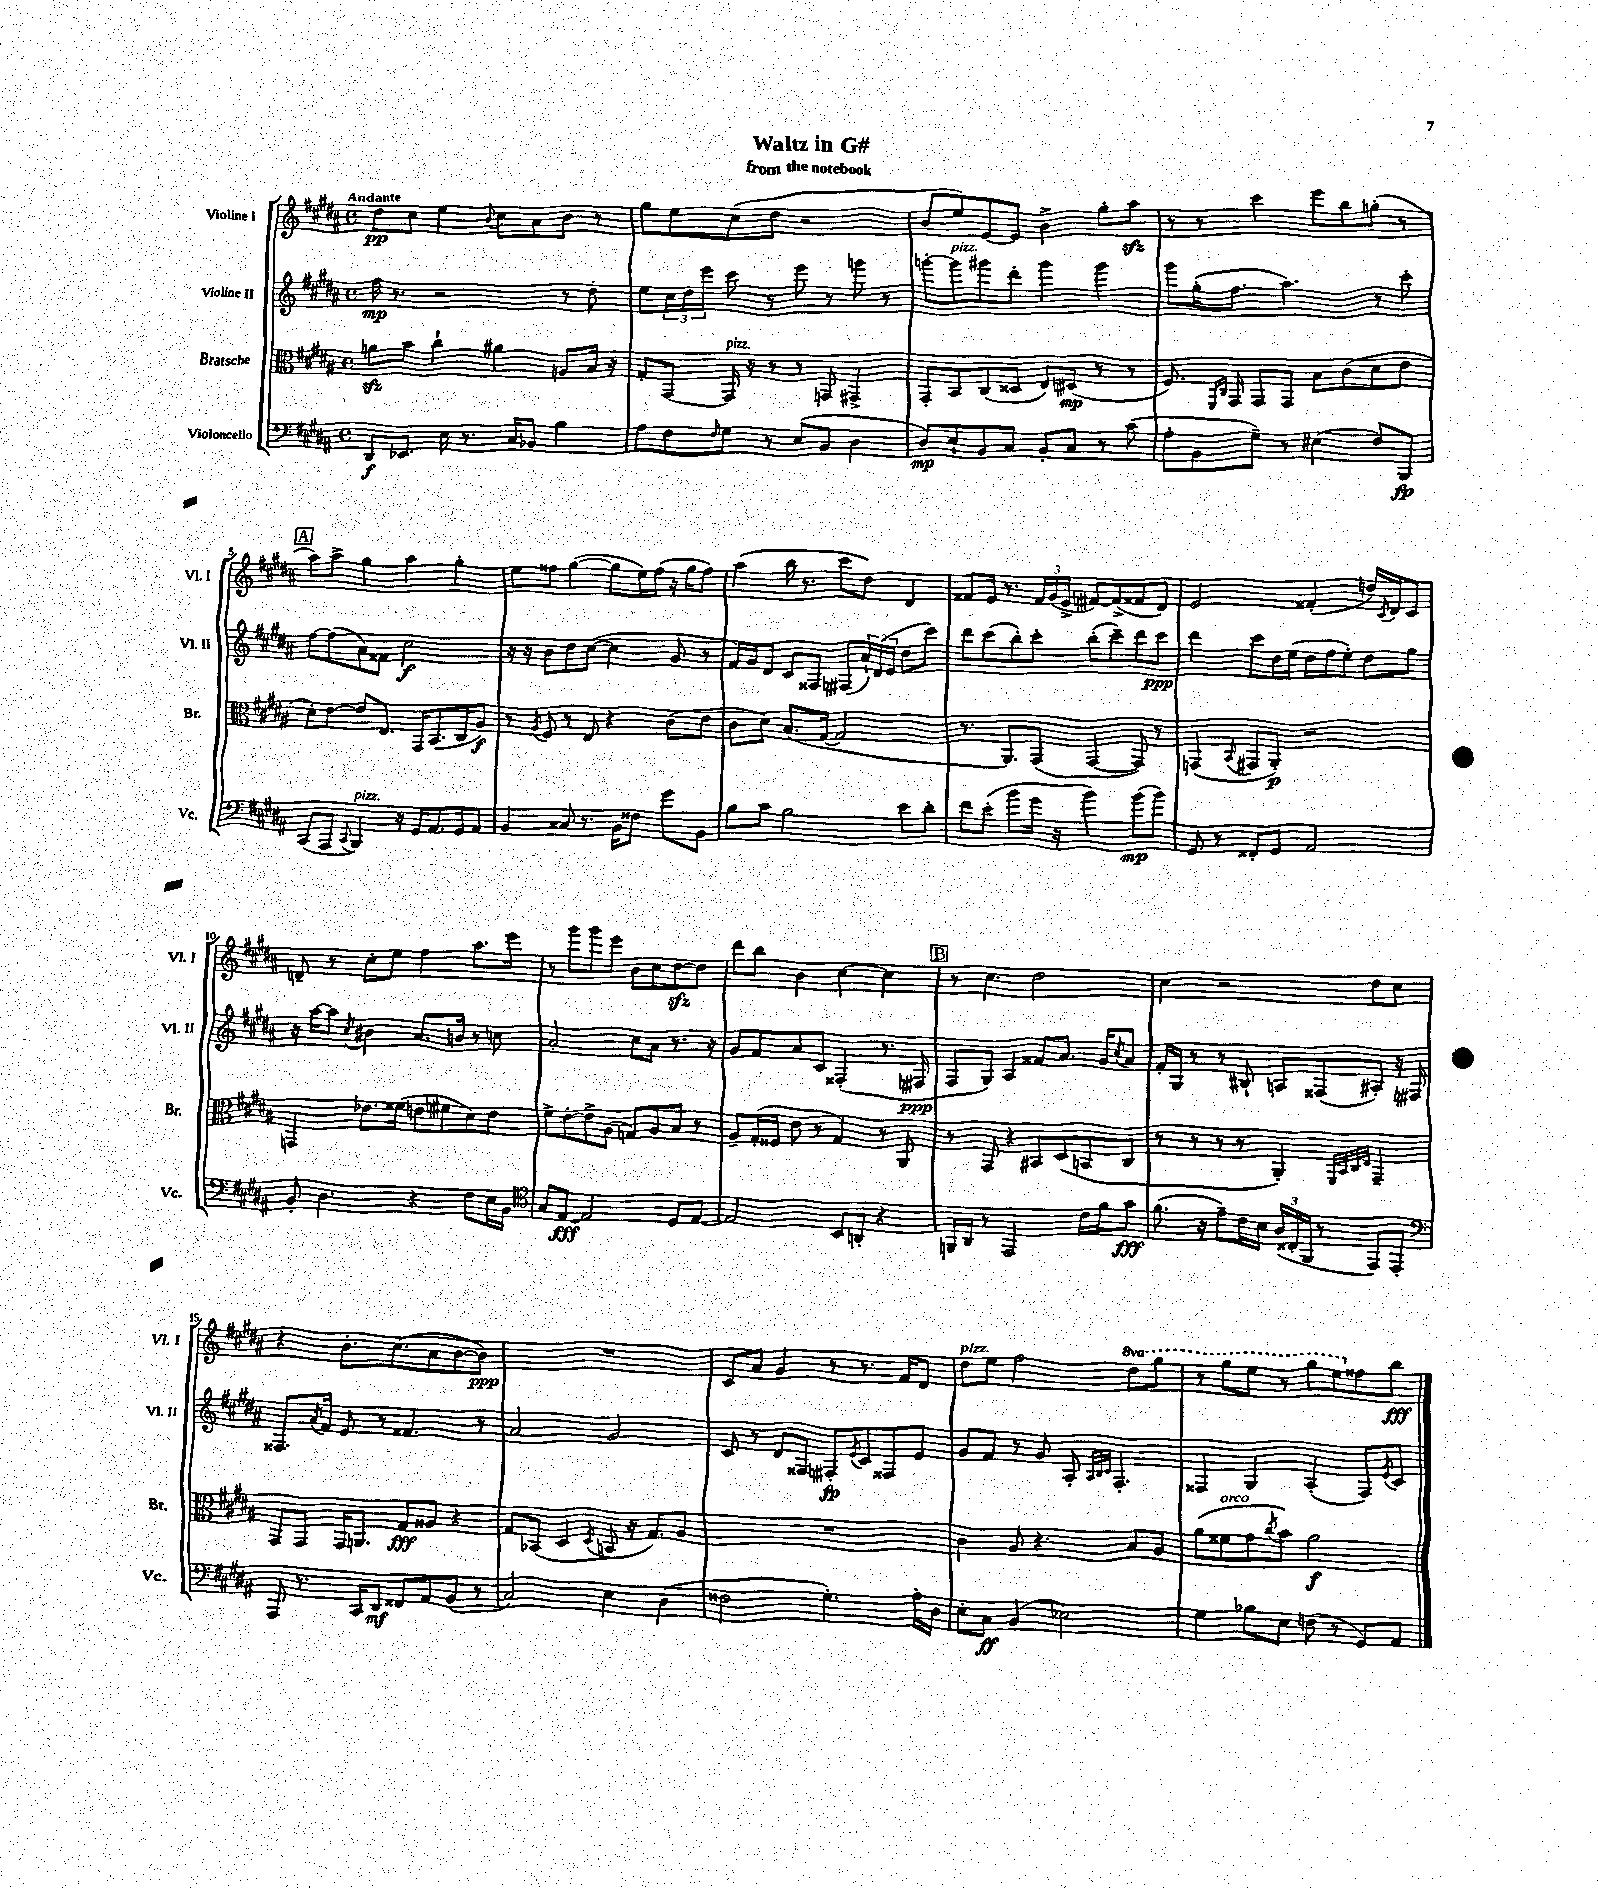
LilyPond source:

\header { title = "Waltz in G#" subtitle = "from the notebook" }
<<
\new StaffGroup <<
\new Staff = "s0" \with { instrumentName = "Violine I" shortInstrumentName = "Vl. I" } {
    \clef treble \key b \major \defaultTimeSignature \time 4/4 \set Staff.ottavationMarkups = #ottavation-simple-ordinals \tempo "Andante"
    dis''8\pp cis''8 e''4 \appoggiatura { b'8 } cis''8 ais'8 b'8 r8 |
    gis''8 e''8 cis''8( dis''8 r2 |
    b'8 e''8) e'8~ e'8 b'4-> gis''8-. ais''8\sfz |
    r8 r8 cis'''4 e'''8 b''8 g''8-.( r8 |
    \mark \markup { \box "A" } ais''8) ais''8-> gis''4 ais''4 gis''4-. |
    e''8 fisis''8 gis''4~( gis''8 e''16) fisis''16( r16 gis''16 fisis''8) |
    ais''4( b''16 r8. cis'''8 dis''8) dis'4 |
    fisis'8 e'16 r8. \tuplet 3/2 { fisis'16 gis'16( e'16-> } fis'8~) fis'8->( fisis'8 dis'8) |
    e'2 fisis'4-.( d''16) \acciaccatura { cis'8 } dis'16 cis'8 |
    d'8-- r8 cis''8-. e''8 fis''4 ais''8. e'''16 |
    r8 gis'''8 gis'''8 e'''8 b'8 cis''8 dis''8~\sfz dis''8 |
    dis'''8 b''8 b'4 cis''4~ cis''4 |
    \mark \markup { \box "B" } r8 cis''4. dis''2 |
    cis''4 r2 dis''8 cis''8 |
    r4 b'8.-. cis''8.( ais'8 b'8~ b'8\ppp) |
    R1 |
    cis'8 ais'8 gis'4 r8 r8. fis'16 dis'8 |
    dis''8^\markup { \italic "pizz." } e''8 fis''2 \ottava #1 dis'''8 gis'''8 |
    r8 gis'''8 e'''8 r8 gis'''8 e'''8 \ottava #0 fisis''8 b''8\fff \bar "|." |
}
\new Staff = "s1" \with { instrumentName = "Violine II" shortInstrumentName = "Vl. II" } {
    \clef treble \key b \major \defaultTimeSignature \time 4/4
    fis''16\mp r8. r2 r8 dis''8-. |
    e''8 \tuplet 3/2 { cis''16 dis''16 e'''16 } cis'''8 r8 e'''8 r8 g'''8 r8 |
    g'''8~-. g'''8^\markup { \italic "pizz." } gis'''8 dis'''8-. gis'''4 gis'''4 |
    gis'''8 gis''16-.( fis''8. ais''4.) r8 cis'''8-. |
    \mark \markup { \box "A" } fis''8~ fis''8( ais'8) fisis'8 cis''2\f |
    r16 r16 b'8 dis''8 cis''8~( cis''4 gis'8 r8 |
    fis'16) gis'16 dis'8 cis'8 fisis8 fis8( \tuplet 3/2 { ais'16-!) dis'16( e'16 } dis''8 cis'''8) |
    dis'''8 cis'''8( b''8-.) cis'''8-. b''8-.( cis'''8--) dis'''8 cis'''8\ppp |
    dis'''4 cis'''8 dis''16 e''16( dis''16 fis''16 e''8-.) dis''8 gis''8 |
    r16 ais''16~ ais''8 \acciaccatura { cis''8 } bis'4 ais'8. b'16 r8 c''8 |
    ais'2-. cis''8 ais'8 r8. r16 |
    gis'8 fis'8 ais'8 cis'8 fisis4-.( r8. fis16\ppp |
    \mark \markup { \box "B" } fis8 gis8) ais4 fisis'8 ais'8. gis'16 \acciaccatura { cis''8 } ais'8 |
    fis'16-. gis16 r8 r8 bis8-! a8 fisis8( ais8-.) r16 fis16 |
    fisis8. \acciaccatura { ais'8 } fis'16 e'8 r8 fisis'4. r8 |
    ais'2 gis'2 |
    cis'8 r8 dis'8 fisis8 fis8-.\fp \acciaccatura { e'8 } cis'8 fisis8 e'8 |
    gis'8 fis'8 r8 gis'8 ais8-. \grace { ais32 b32 cis'32 } fis4.-. |
    fisis4 gis4 ais4-.( fisis8) \acciaccatura { e'8 } cis'8 \bar "|." |
}
\new Staff = "s2" \with { instrumentName = "Bratsche" shortInstrumentName = "Br." } {
    \clef alto \key b \major \defaultTimeSignature \time 4/4
    a'8\sfz b'8 cis''4-! ais'4 a8 b16 r16 |
    gis8-. gis,8~ gis,16^\markup { \italic "pizz." } r16 r8 r8 g,8 gis,4-> |
    gis,8-. b,8 cis8( disis8 e8) dis8\mp( r8 r8 |
    fis8.) \grace { fis,16 cis16 } gis,16 gis,8 gis,8 b8 cis'8( dis'8 e'8 |
    \mark \markup { \box "A" } dis'8-.) e'8~ e'8 e8. gis,16 b,8.( cis16 ais8\f) |
    r8 \acciaccatura { ais8 } fis8 r8 e8 r4 cis'8( e'8 |
    cis'8 dis'8) b8.( gis16~ gis2 |
    r8. ais,8.) gis,8( gis,4~ gis,8) r8 |
    g,4( \appoggiatura { b,8 } gis,8 ais,8-.\p) r2 |
    g,4 ees'8. fisis'16( e'8 fis'8 dis'8) e'8 |
    fis'8-> e'8~-. e'8-> ais8( g8) ais8 b8 r8 |
    ais8-- gis16-.( fisis16 e'8 r8 gis4) r8 ais,8 |
    \mark \markup { \box "B" } r8 gis,8 r4 bis,8 dis8( b,8 cis8 |
    r8 r8 r8 r8 ais,4-.) \grace { fis,32 b,32 cis32 e32 } gis,4-- |
    gis,8 gis,8 gis,16 a,8. gis8\fff aisis8 r4 |
    gis8 bes,8( dis4 \acciaccatura { dis8 } b,8 r16 gis8.) ais8 |
    R1 |
    cis'4 ais8 r4. b8 ais8 |
    ais'8( fisis'8^\markup { \italic "arco" } gis'8 \acciaccatura { cis''8 } b'8) ais'2\f \bar "|." |
}
\new Staff = "s3" \with { instrumentName = "Violoncello" shortInstrumentName = "Vc." } {
    \clef bass \key b \major \defaultTimeSignature \time 4/4
    dis,8\f ees,8. e16 r8. cis16 bes,8 b4 |
    ais8 fis8 \grace { fis16 } gis8 r8 e8( b,8 dis4 |
    dis8\mp) e8-! b,8 cis8 b,8-. cis8 r8 cis'8( |
    ais8-. b,8 gis8--) r8 eis4( fis8) b,,8\fp |
    \mark \markup { \box "A" } cis,8( ais,,8 \appoggiatura { cis,8 } b,,4^\markup { \italic "pizz." }) r16 gis,16 ais,8. gis,16 ais,8 |
    b,4 cisis8 r8. b,16 fisis8 gis'8 b,8 |
    b8 cis'8 b2 e'8 dis'8-. |
    fis'8 e'8-.( b'8 gis'16 r16 b'4) b'8\mp( b'8) |
    gis,8 r8 fisis,8-. gis,8 ais,2 |
    b,8-. dis4. r4 fis8 e16 b,16 |
    \clef tenor gis8 e8~\fff e2 dis8 e8~ |
    e2 b,8 a,8-. r4 |
    \mark \markup { \box "B" } f,16 ais,16 r8 e,2 cis'16 fis'16 gis'8\fff |
    fis'8.( r16 e'8--) cis'16 b16 \tuplet 3/2 { ais16( cisis16-. fis,16 } r8 e,8) e,8-. |
    \clef bass ais,,8 r8. cis,16 dis,8\mf fisis,8 ais,8 b,8( r8 |
    cis2) e4 dis4( |
    fisis2 gis4.-.) ais16-. dis16 |
    e8-. cis8\ff b,4( ees2) |
    gis4 bes8 e8 f8( r8 gis,8) ais,8 \bar "|." |
}
>>
>>
